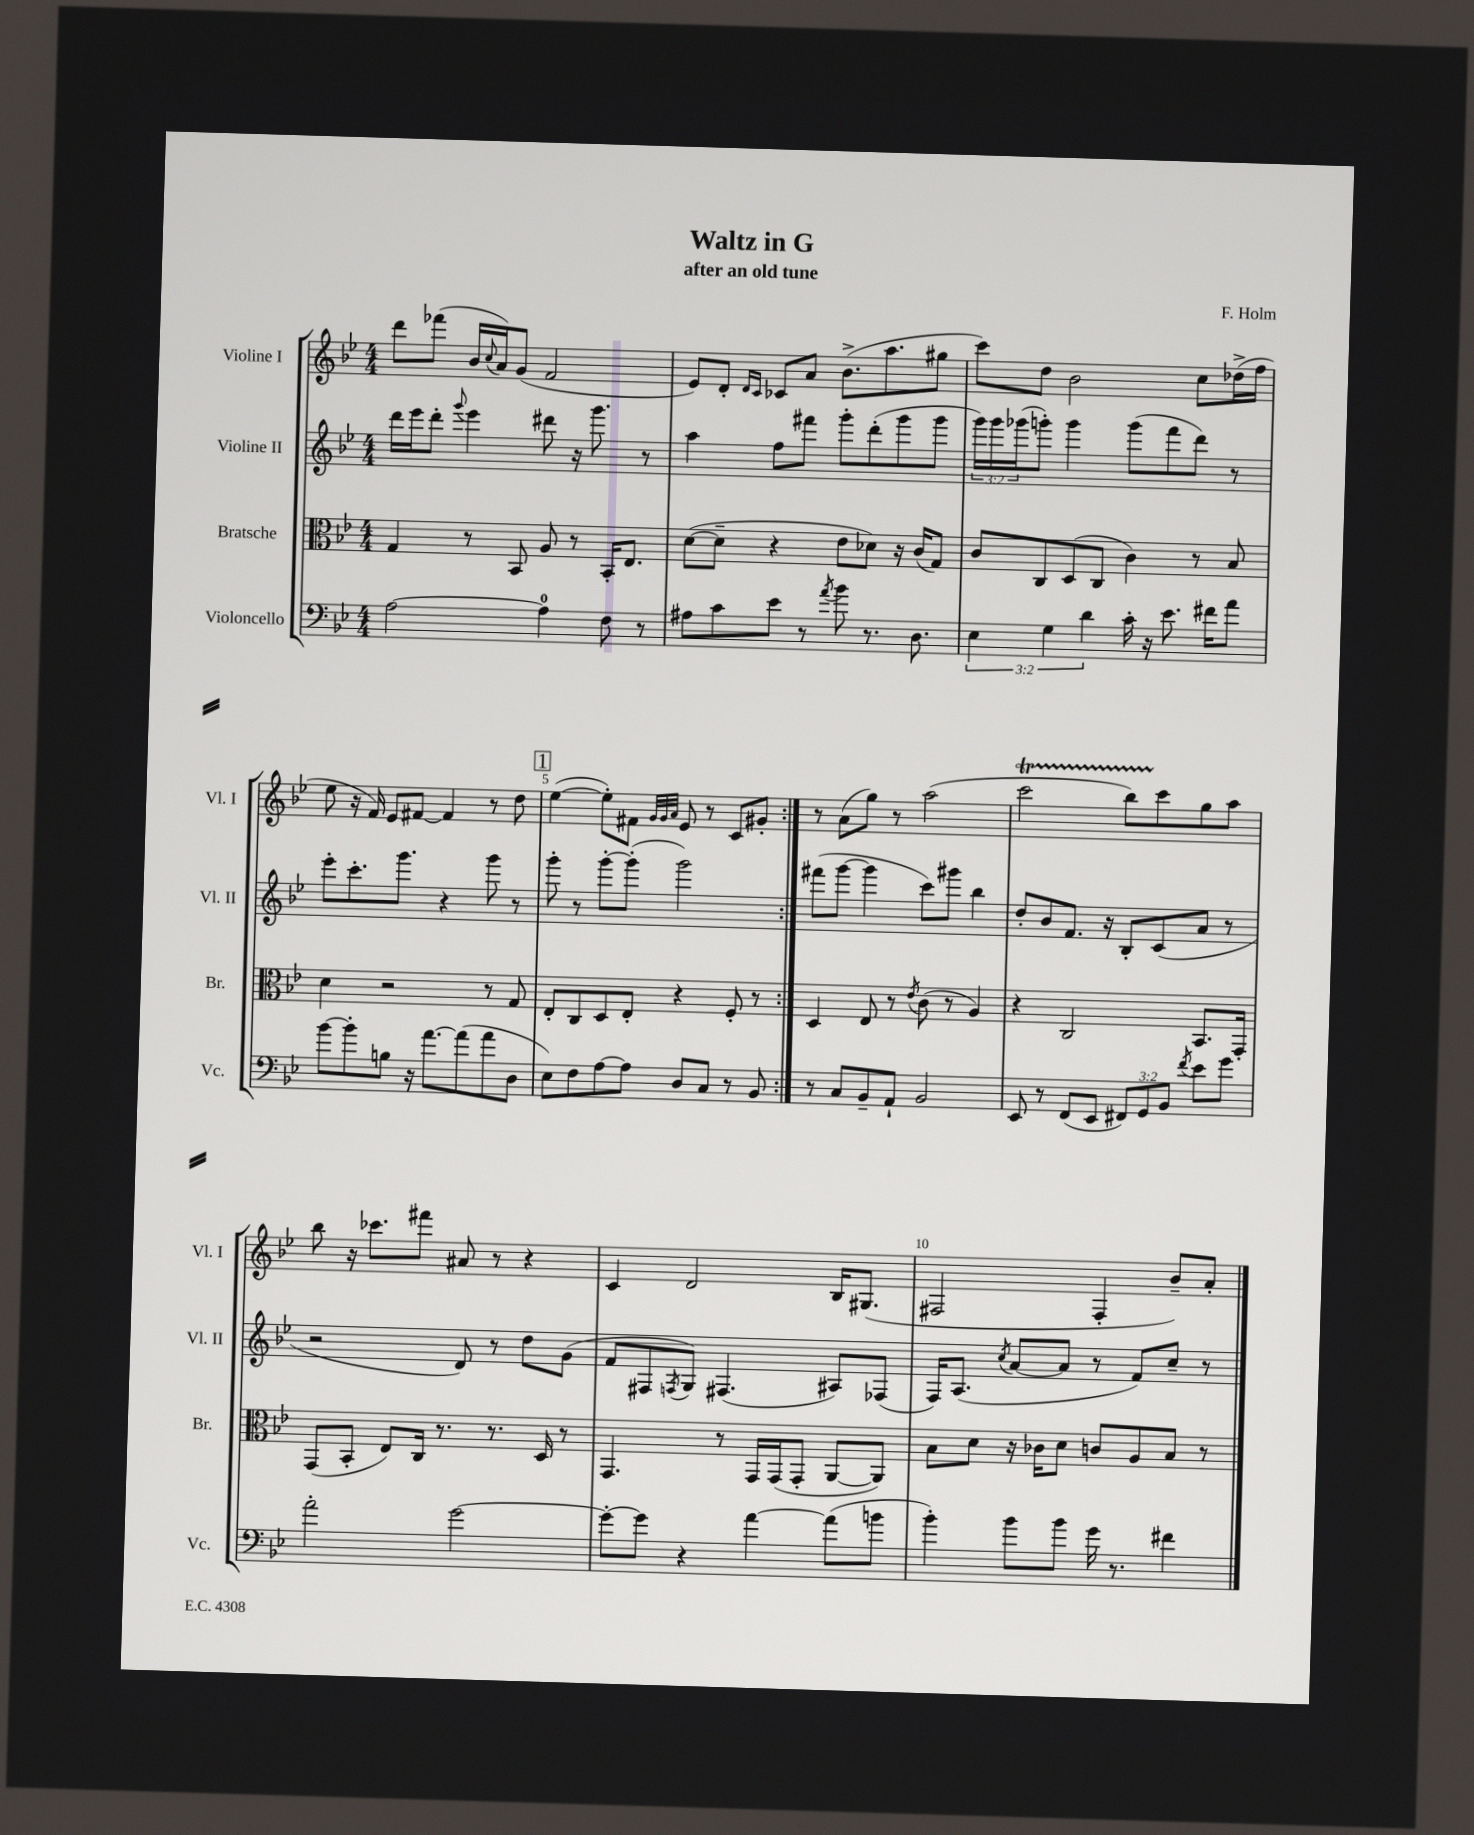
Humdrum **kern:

**kern	**kern	**kern	**kern
*staff4	*staff3	*staff2	*staff1
*clefF4	*clefC3	*clefG2	*clefG2
*k[b-e-]	*k[b-e-]	*k[b-e-]	*k[b-e-]
*M4/4	*M4/4	*M4/4	*M4/4
[2A	4G	16ddd	8ddd
.	.	16eee-	.
.	.	8ddd'	(8fff-
.	.	8qqggg	.
.	8r	4eee-	16b-
.	.	.	8qqcc
.	.	.	16a)
.	8BB-	.	(8g
4A]	8A	8ddd#	2f
.	8r	16r	.
.	.	8.ggg	.
8F	16BB-'	.	.
.	8.E-	.	.
8r	.	8r	.
=	=	=	=
8A#	([8d	4aa	8e-)
8c	8d~]	.	8d'
.	.	.	16qqd
.	.	.	16qqc
8e-	4r	8ff	8c-
8r	.	8fff#	8a
8qa	.	.	.
8b-	8e-	8ggg'	(8.b-^
8.r	8d-)	(8ddd'	.
.	.	.	8.aa
.	16r	8ggg	.
8.D	(16c	.	.
.	8G)	8ggg	8gg#
=	=	=	=
6E-	8c	24ggg)	8ccc)
.	.	24ggg	.
.	.	(24ggg-	.
.	8C	8ggg')	8dd
6G	.	.	.
.	(8D	4ggg	2b-
6d	.	.	.
.	8C	.	.
16c'	4c)	(8ggg	.
16r	.	.	.
8.e-	.	8fff	.
.	8r	8ddd)	8cc
16f#	.	.	.
8a	8B-	8r	(16dd-^
.	.	.	16ff
=	=	=	=
[8b-	4d	8eee-'	8ee-
8b-']	.	8.ccc'	16r
.	.	.	16f)
8B	2r	.	8e-
.	.	8.ggg	.
16r	.	.	[8f#
[8.a	.	.	.
.	.	4r	4f#]
(8a]	.	.	.
8a	8r	8ggg	8r
8D	8G	8r	8dd
=	=	=	=
8E-)	8E-'	8ggg'	([4ee-
8F	8C	8r	.
[8A	8D	[8ggg'	8ee-'])
8A]	8E-'	(8ggg']	8f#
.	.	.	32qqg
.	.	.	32qqg
.	.	.	32qqa
8D	4r	2ggg)	8e-
8C	.	.	8r
8r	8F'	.	8c
8BB-	8r	.	8g#'
=:|!	=:|!	=:|!	=:|!
8r	4D	(8fff#	8r
8C	.	[8ggg	(8a
8BB-~	8E-	4ggg]	8gg)
8AA`	8r	.	8r
.	8qe-	.	.
2BB-	(8c	8ccc)	(2aa
.	8r	8ggg#	.
.	4A)	4bb-	.
=	=	=	=
8EE-	4r	8dd'	2ccc
8r	.	8b-	.
(8FF	2C	8.f	.
8EE-	.	.	.
.	.	16r	.
12FF#)	.	8B-'	8bb-)
12GG	.	.	.
.	.	(8c	8ccc
12BB-	.	.	.
8qf	.	.	.
8e-	8.BB-	8a	8gg
8g	.	8r	8aa
.	16GG'	.	.
=	=	=	=
2a'	(8GG	2r	8bb-
.	8BB-'	.	16r
.	.	.	8.ccc-
.	8E-)	.	.
.	16C	.	8fff#
.	8.r	.	.
[2g	.	8d)	8a#
.	8.r	8r	8r
.	.	8dd	4r
.	16D	.	.
.	8r	(8g	.
=	=	=	=
8g'_	4.GG	8f	4c
8g]	.	8F#	.
.	.	8qF	.
4r	.	8G)	2d
.	8r	(4.F#	.
[4a	16GG	.	.
.	(16GG	.	.
.	8GG'	.	.
(8a]	[8AA	8A#)	16B-
.	.	.	(8.G#
8b	8AA])	(8F-	.
=	=	=	=
4b-')	8B-	16F)	2F#
.	.	(8.A	.
.	8d	.	.
.	.	8qcc	.
8b-	16r	[8a	.
.	16c-	.	.
8b-	8d	8a]	.
16g	8c	8r	4F#'
8.r	.	.	.
.	8A	8f)	.
4f#	8B-	8cc~	8b-~)
.	8r	8r	8a'
==	==	==	==
*-	*-	*-	*-
